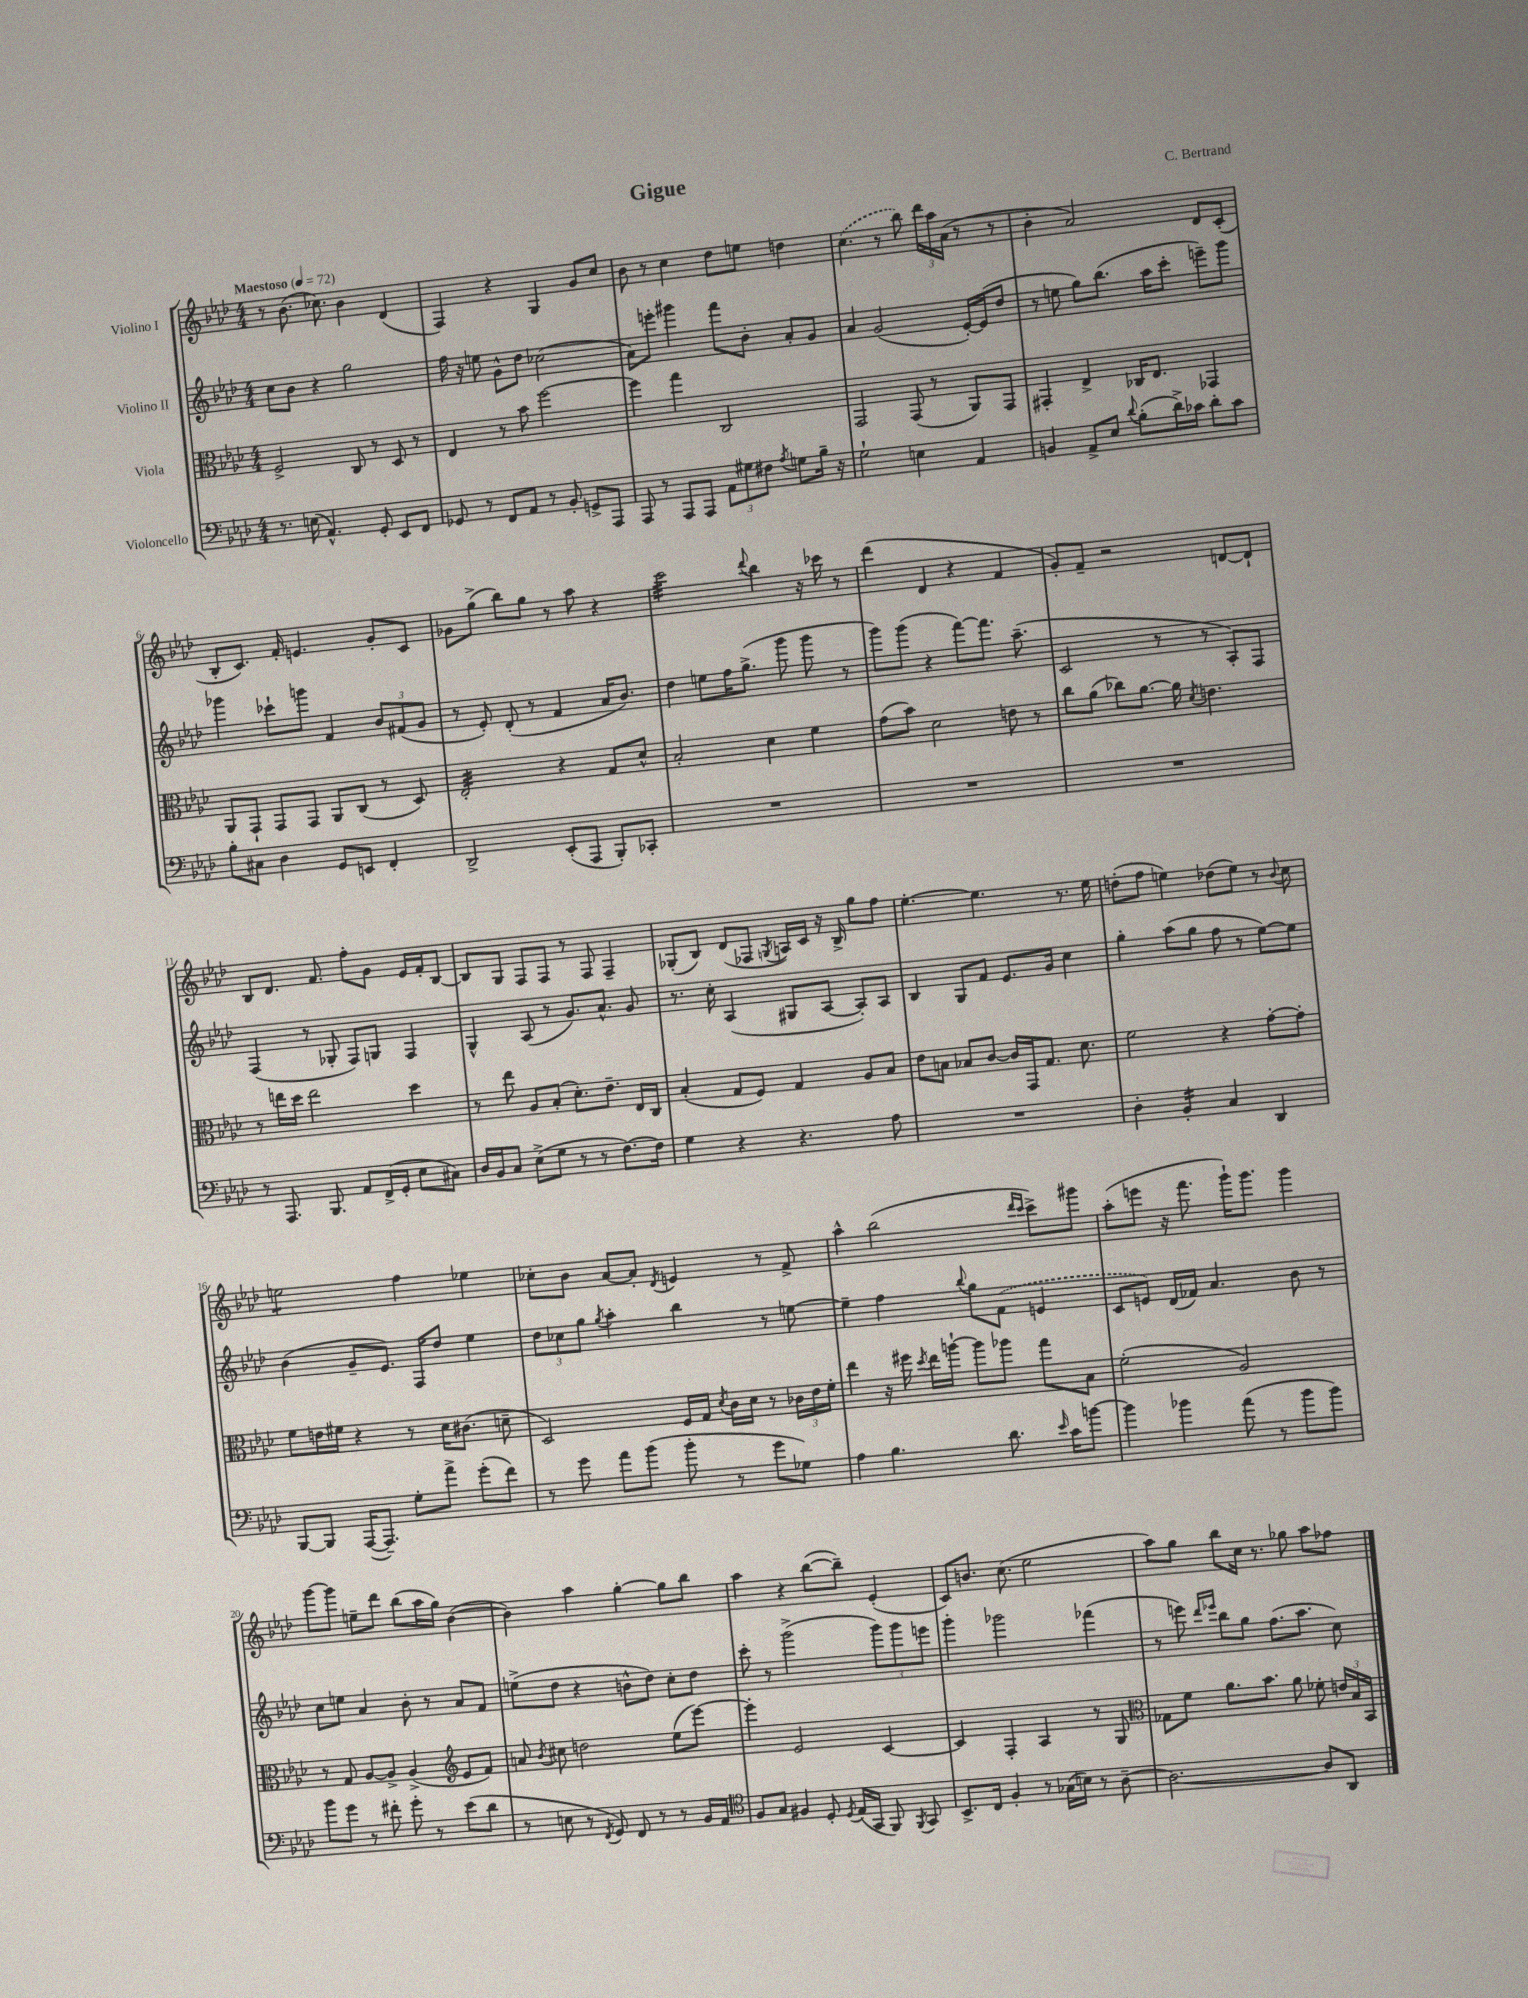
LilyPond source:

\header { title = "Gigue" composer = "C. Bertrand" }
<<
\new StaffGroup <<
\new Staff = "s0" \with { instrumentName = "Violino I" } {
    \clef treble \key aes \major \numericTimeSignature \time 4/4 \tempo "Maestoso" 4 = 72
    \autoBeamOff r8 bes'8.( ces''8.) bes'4 des'4( |
    f4) r4 g4 g'8[ c''8] |
    bes'8 r8 c''4 des''8[ e''8] d''4 |
    \once \slurDashed c''4.( r8 bes''8) \tuplet 3/2 { des'''16[ aes''16 aes'16]( } r8 r8 |
    bes'4-. aes'2) des'8[ c'8]-.( |
    bes8[-. c'8.]) f'16-. e'4. g'8[-. c'8] |
    ges'8[ g''8]->( bes''8[) g''8] r8 aes''8 r4 |
    c'''2:32 \appoggiatura { des'''8 } bes''4 r16 ces'''16 r8 |
    des'''4( des'4 r4 f'4 |
    g'8[-.) f'8]-- r2 d'8[~ d'8]-! |
    bes8[ des'8.] f'8. f''8[-. g'8] ees'16[ f'16-. bes8]~ |
    bes8[ g8] f8[ f8] r8 f8 f4-- |
    ges8[-.( bes8]) des'8[( fes8] \acciaccatura { g8 } a16[) c'16] r16 bes16-> g''8[ f''8] |
    ees''4.~-. ees''4. r8. ees''16 |
    d''8[-.( f''8] e''4) des''8[( e''8]) r8 \appoggiatura { bes'8 } c''8 |
    e''2:8 f''4 ees''4 |
    ces''8[-. bes'8] aes'8[~ aes'8]-. \acciaccatura { des'8 } e'4 r8 f'8-> |
    aes''4-^ bes''2( \grace { des'''16[ c'''16] } c'''8[->) gis'''8] |
    aes''8[-.( e'''8] r16 f'''8. g'''16[-!) g'''8.] g'''4 |
    g'''8[~ g'''8] e''8[-- des'''8] bes''8[( aes''16 g''16]) bes'4~( |
    bes'4) aes''4 g''4~-. g''8[ bes''8] |
    aes''4 r4 bes''8[~( bes''8]--) ees'4-.( |
    c'8[) b'8.] c''8.( ees''2 |
    aes''8[) g''8] bes''8[ c''16] r8. ges''8 aes''8[ fes''8] \bar "|." |
}
\new Staff = "s1" \with { instrumentName = "Violino II" } {
    \clef treble \key aes \major \numericTimeSignature \time 4/4
    \autoBeamOff c''8[ bes'8] r4 g''2 |
    f''16 r16 e''8 g'8[-^ des''8] ces''2( |
    aes'8[) e'''8]-. gis'''4 f'''8[ bes'8]-. aes'8[-. g'8] |
    aes'4 g'2( ees'16[~-.) ees'16( des''8] |
    r8 e''8 g''8[) bes''8.]( aes''16[ c'''8]-. e'''8[--) g'''8] |
    ges'''4 ces'''8[-! g'''8] f'4 \tuplet 3/2 { bes'8[ fis'8( g'8] } |
    r8 ees'8-.) des'8-.( r8 f'4 aes'16[ bes'8.]) |
    des''4 e''8[ f''16 g''8.]->( g'''8 g'''8 r8 |
    g'''8[) g'''8]( r4 f'''8[~) f'''8.] aes''8.--( |
    c'2 r8 r8 aes8[-.) f8] |
    f4( r8 ges8-. f8[) g8] f4 |
    g4-^ aes8( r8 g'8.[) aes'8.]-^ g'8 |
    r8. c''16-. aes4( gis8[ aes8]~ aes8[-.) aes8] |
    bes4 g8[ f'8] ees'8.[ g'16] c''4 |
    g''4-. aes''8[( g''8] f''8 r8 ees''8[~) ees''8] |
    bes'4( g'8[-- ees'8.]) f16[ des''8] ees''4 |
    \tuplet 3/2 { des''8[ ces''8 g''8] } \acciaccatura { g''8 } aes''4-. bes''4 r8 e''8~ |
    e''4-- f''4 \appoggiatura { bes''8 } g''8[ \once \slurDashed f'8]( e'4 |
    c'8[ e'8]) des'16[( fes'16]) aes'4. bes'8 r8 |
    c''8[ e''8] aes'4 bes'8-. r8 aes'8[ f'8] |
    e''8[->( des''8] r4 b'8[-^ des''8]) c''8[-. des''8] |
    c'''8-. r8 g'''2->( \tuplet 3/2 { g'''8[) g'''8 e'''8] } |
    g'''4-. ges'''2 fes'''4( |
    r8 e'''8) \grace { des'''16[ ees'''16] } bes''8[ g''8] f''8.[( aes''8.] c''8) \bar "|." |
}
\new Staff = "s2" \with { instrumentName = "Viola" } {
    \clef alto \key aes \major \numericTimeSignature \time 4/4
    \autoBeamOff f2-> c8 r8 des8 r8 |
    ees4 r8 bes'8 f''2~ |
    f''4 g''4 c2 |
    g,2 g,8( r8 aes,8[) g,8] |
    gis,4-. ees4-> ces16[ ees8.] ges,4 |
    aes,8[ g,8]-! g,8[ g,8] aes,8[ c8]( r8 des8) |
    ees2:32-. r4 g8[ des'8]-^ |
    bes2-. des'4 f'4 |
    g'8[( bes'8]) des'2 e'8 r8 |
    c''8[ aes'8]( ces''8[) aes'8.]~ aes'16 \acciaccatura { des'8 } e'4. |
    r8 e''16[ des''16] e''2 des''4 |
    r8 ees''8 aes8[ bes8]-.( des'8.[-.) ees'8.]-- ees16[ c16] |
    bes4-.( g8[ f8]) g4 aes8[ bes8] |
    ees'8[ b8] bes8[ c'8]~ c'16[ g,16 g8.] des'8. |
    f'2 r4 g'8[~-. g'8]-. |
    f'8[ e'16 fis'16] r4 r8 des'16[ cis'8.]( d'8-- |
    des2) f16[ g16] \acciaccatura { des'8 } c'16[ des'16] r8 \tuplet 3/2 { ces'16[ ees'16 f'16]-. } |
    ees''4 r16 fis''16 \acciaccatura { des''8 } ees''16[ a''16]~-! a''8[ aes''8] g''8[ bes8] |
    f'2-.( aes2) |
    r8 g8 aes8[~ aes8]-> aes4->( \clef treble ees'8[ f'8]) |
    a'8 \acciaccatura { bes'8 } cis''8 d''2 ees''8[( ees'''8]~) |
    ees'''4-. ees'2 c'4~ |
    c'4 f4-. aes4 r8 g8 |
    \clef alto ges8[ f'8] aes'8.[ bes'8.] aes'8 fes'8-. \tuplet 3/2 { e'16[ bes16 bes,16] } \bar "|." |
}
\new Staff = "s3" \with { instrumentName = "Violoncello" } {
    \clef bass \key aes \major \numericTimeSignature \time 4/4
    \autoBeamOff r8. e16( aes,4.-^) g,8-. ees,8[ f,8] |
    ges,8 r8 f,8[ aes,8] r8 bes,8-. g,8[-> aes,,8] |
    aes,,8 r8 aes,,8[ aes,,8] \tuplet 3/2 { aes,8[ gis8 fis8] } \acciaccatura { aes8 } g8[ bes16]-- r16 |
    g2-! e4 aes,4 |
    b,4 aes,8[-> ees8] \appoggiatura { des'8 } bes8[-.( des'16->) ces'16] des'8[-. ces'8] |
    bes8[-. cis8] des4 g,8[ e,8] f,4-. |
    des,2-> ees,8[-.( aes,,8] bes,,8[-.) ces,8]-. |
    R1 |
    R1 |
    R1 |
    r8 aes,,8. bes,,8. aes,8[ f,16->( g,16]-. ees8[ cis8]) |
    des16[ bes,16 c8] ees8[->( g8] r8 r8 f8.[~) f16] |
    g4 r4 r4. aes8 |
    R1 |
    des4-. bes,4:16-. c4 des,4 |
    bes,,8[~ bes,,8] aes,,16[~( aes,,8.]--) g8[-. aes'8]-> g'8[-.( f'8]) |
    r8 g'8 aes'8[ bes'8]( bes'8-. r8 g'8[ ges8]) |
    aes4 bes4. des'8. \grace { ees'16 } c'16[ b'8]~ |
    b'4 bes'4 aes'8( r8 bes'8[ bes'8]) |
    bes'8[ g'8] r8 fis'8-. g'8-. r8 ees'8[( des'8] |
    r8 e8 r8 \acciaccatura { f,8 } g,8) f,8 r8 r8 bes,16[ aes,16] |
    \clef tenor f8[ g8] fis4 des8-. \acciaccatura { des8 } ees16[( g,16] f,8) \acciaccatura { f,8 } g,8 |
    bes,8.[-> c16] f4-. r8 ges16[( b16]) r8 aes8~-- |
    aes2.~ aes8[ aes,8] \bar "|." |
}
>>
>>
